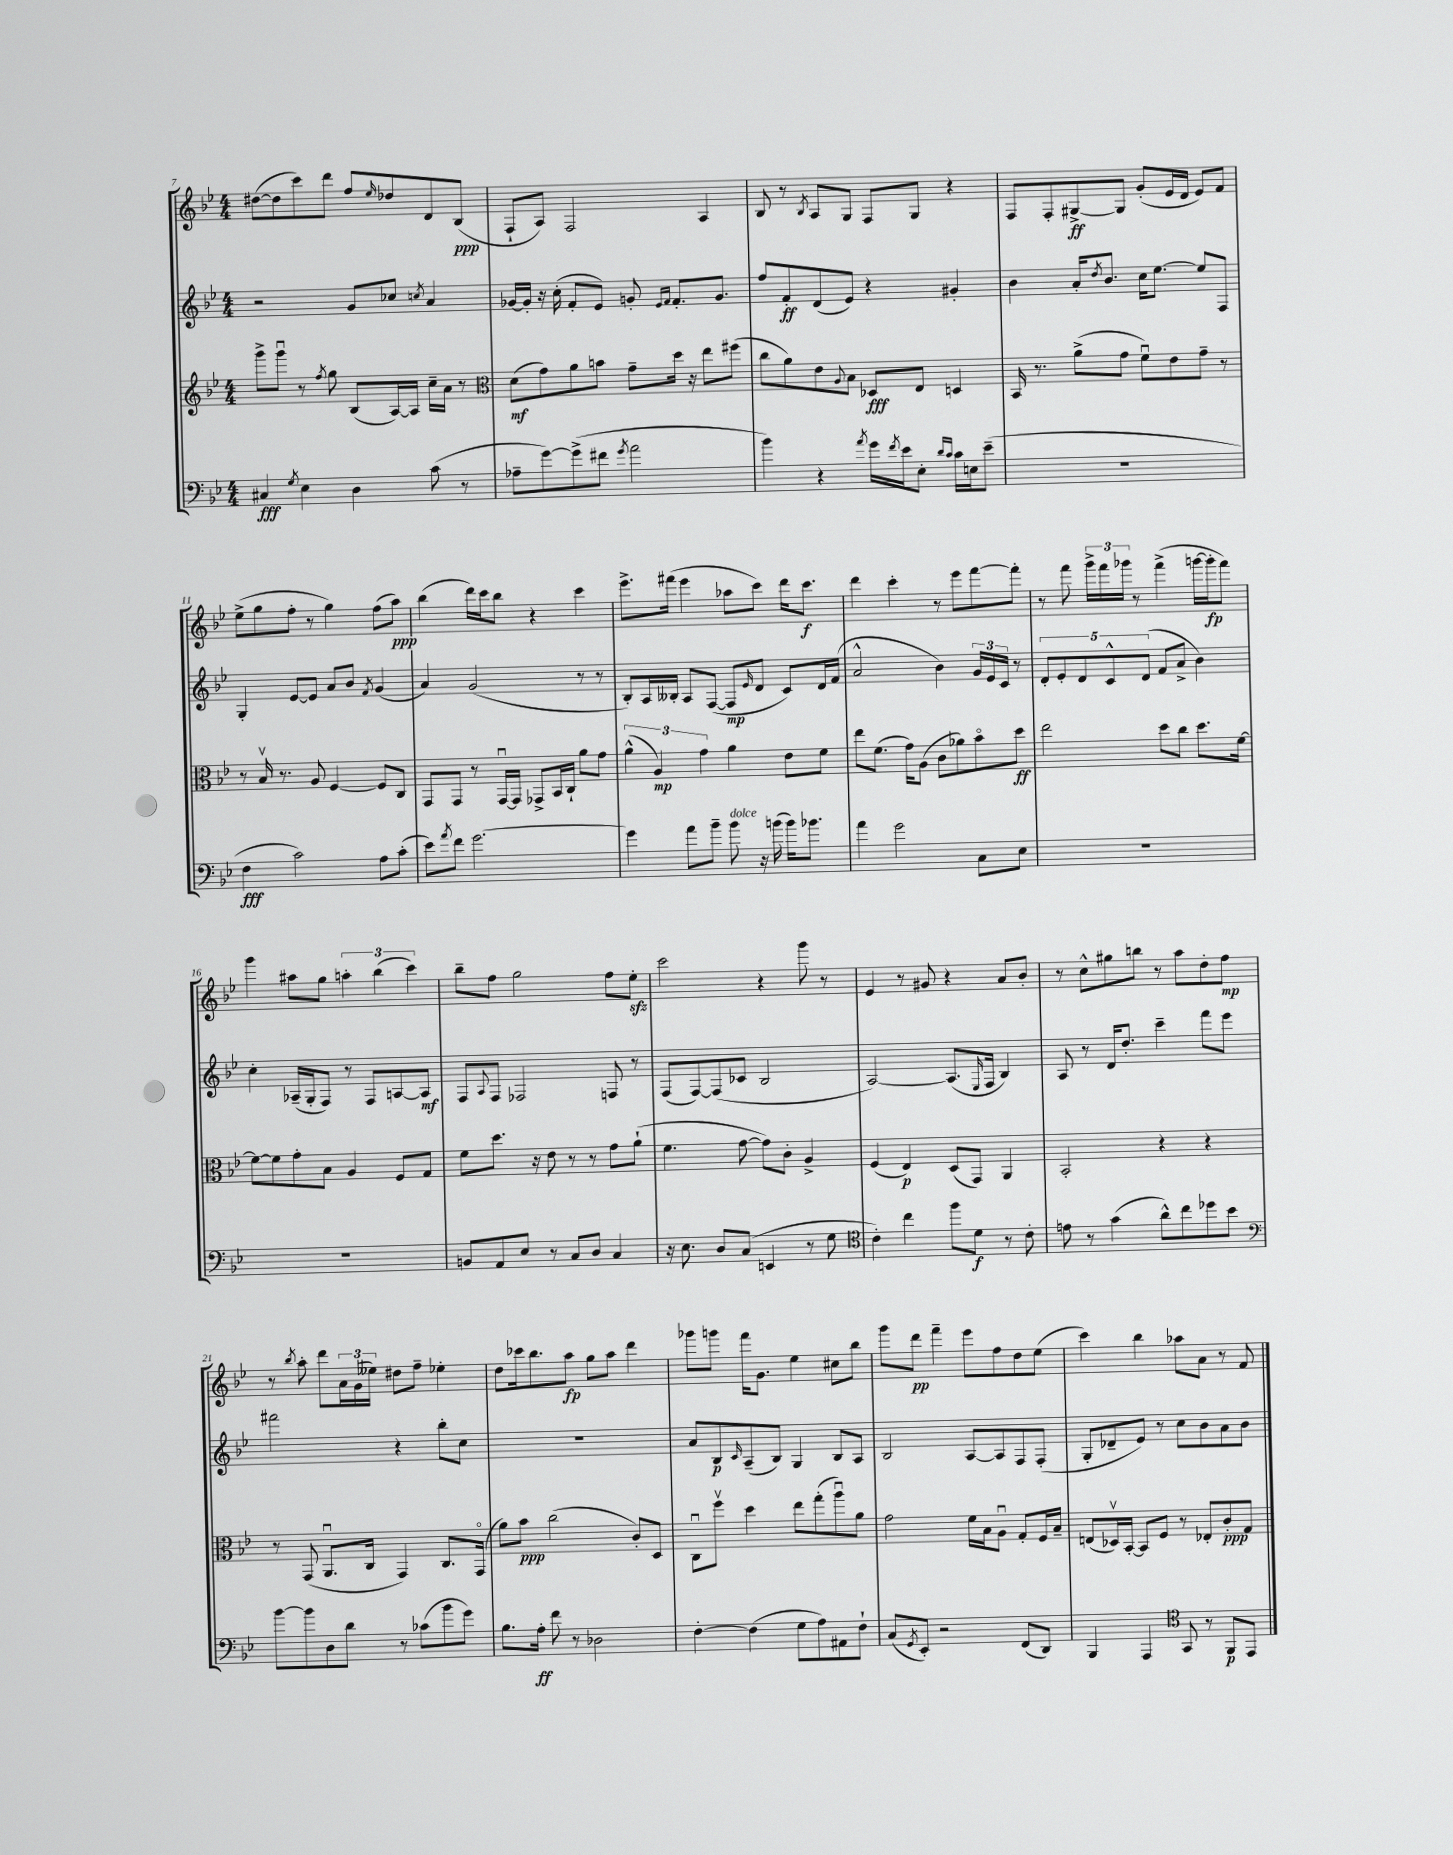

**kern	**dynam	**kern	**dynam	**kern	**dynam	**kern	**dynam
*part4	*part4	*part3	*part3	*part2	*part2	*part1	*part1
*staff4	*staff4	*staff3	*staff3	*staff2	*staff2	*staff1	*staff1
*clefF4	*	*clefG2	*	*clefG2	*	*clefG2	*
*k[b-e-]	*	*k[b-e-]	*	*k[b-e-]	*	*k[b-e-]	*
*M4/4	*	*M4/4	*	*M4/4	*	*M4/4	*
=7	=7	=7	=7	=7	=7	=7	=7
4C#X/	fff	8ggg^\L	.	2r	.	([8dd#X\L	.
.	.	8gggu\J	.	.	.	8dd#\]	.
8qG/	.	.	.	.	.	.	.
4E-\	.	8r	.	.	.	8ccc\)	.
.	.	8qff/	.	.	.	.	.
.	.	8gg\	.	.	.	8ddd\J	.
4D\	.	(8B-/L	.	8g/L	.	8ff/L	.
.	.	.	.	.	.	16qqee-/	.
.	.	[16A/L)	.	8cc-X/J	.	8dd-X/	.
.	.	16A/JJ]	.	.	.	.	.
.	.	.	.	8qccn/	.	.	.
(8c\	.	16cc~\LL	.	4a/	.	8d/	.
.	.	16a\JJ	.	.	.	.	.
8r	.	8r	.	.	.	(8B-/J	ppp
=8	=8	=8	=8	=8	=8	=8	=8
*	*	*clefC3	*	*	*	*	*
8A-X~\L	.	(8d\L	mf	[16g-X/LL	.	8F`/L	.
.	.	.	.	16g-'/JJ]	.	.	.
[8g\)	.	8g\)	.	16r	.	8A/J)	.
.	.	.	.	(16cc'\	.	.	.
(8g^\]	.	8a\	.	8f'/L	.	2F/	.
8f#X\J	.	8bn\J	.	8e-/J)	.	.	.
8qg/	.	.	.	.	.	.	.
2a\	.	8g~\L	.	8gn'/	.	.	.
.	.	.	.	16qqe-/LL	.	.	.
.	.	.	.	16qqf/JJ	.	.	.
.	.	16dd\Jk	.	8.f'/L	.	.	.
.	.	16r	.	.	.	.	.
.	.	8ee-\L	.	.	.	4A/	.
.	.	.	.	8.g/J	.	.	.
.	.	(8ff#X\J	.	.	.	.	.
=9	=9	=9	=9	=9	=9	=9	=9
4b-\)	.	8cc\L	.	8ff/L	.	8B-/	.
.	.	8a\)	.	8f'/	ff	8r	.
.	.	.	.	.	.	8qB-/	.
4r	.	8e-\	.	(8d/	.	8A/L	.
.	.	8qqA/	.	.	.	.	.
.	.	8B-\J	.	8e-/J)	.	8G/J	.
8qa/	.	.	.	.	.	.	.
16g\LL	.	8D-X/L	fff	4r	.	8F/L	.
8qf/	.	.	.	.	.	.	.
16e-\J	.	.	.	.	.	.	.
8E-'\J	.	8E-/J	.	.	.	8G/J	.
16qqd/LL	.	.	.	.	.	.	.
16qqc/JJ	.	.	.	.	.	.	.
16c\LL	.	4Dn/	.	4g#X'/	.	4r	.
16En\J	.	.	.	.	.	.	.
(8e-~\J	.	.	.	.	.	.	.
=10	=10	=10	=10	=10	=10	=10	=10
1r	.	16BB-/	.	4b-\	.	8F/L	.
.	.	8.r	.	.	.	.	.
.	.	.	.	.	.	8F'/	.
.	.	(8a^\L	.	16a'/KL	.	[8G#X^/	ff
.	.	.	.	8qdd/	.	.	.
.	.	.	.	8.b-/J	.	.	.
.	.	8g\J	.	.	.	8G#/J]	.
.	.	8fu\L)	.	16cc\KL	.	(8g'/L	.
.	.	.	.	[8.ee-\J	.	.	.
.	.	8e-\	.	.	.	16e-/L	.
.	.	.	.	.	.	16d/JJ	.
.	.	8g~\J	.	8ee-/L]	.	8e-/L)	.
.	.	8r	.	8F/J	.	8f/J	.
!!LO:LB:g=z
=11	=11	=11	=11	=11	=11	=11	=11
4F\	fff	8r	.	4G'/	.	(8ee-^\L	.
.	.	16B-v/	.	.	.	8gg\	.
.	.	8.r	.	.	.	.	.
2c\)	.	.	.	[8e-/L	.	8ff'\J	.
.	.	8A/	.	8e-/J]	.	8r	.
.	.	[4F/	.	8a/L	.	4gg\)	.
.	.	.	.	8b-/J	.	.	.
.	.	.	.	8qf/	.	.	.
8A\L	.	8F/L]	.	(4g/	.	(8ff\L	.
(8c'\J	.	8C/J	.	.	.	8aa\J)	ppp
=12	=12	=12	=12	=12	=12	=12	=12
8e-\L)	.	8GG/L	.	4a/)	.	(4bb-\	.
8qa/	.	.	.	.	.	.	.
8f\J	.	8GG/J	.	.	.	.	.
[2.g\	.	8r	.	(2g/	.	16ddd\LL)	.
.	.	.	.	.	.	16ccc\J	.
.	.	[16GGu/LL	.	.	.	8bb-\J	.
.	.	16GG/JJ]	.	.	.	.	.
.	.	8GG-X^/L	.	.	.	4r	.
.	.	16BB-/L	.	.	.	.	.
.	.	16C`/JJ	.	.	.	.	.
.	.	8a\L	.	8r	.	4ccc\	.
.	.	8g\J	.	8r	.	.	.
=13	=13	=13	=13	=13	=13	=13	=13
4g\]	.	(6a^^\	.	8B-'/L)	.	8.eee-^\L	.
.	.	.	.	16A/L	.	.	.
.	.	6A/)	mp	.	.	.	.
.	.	.	.	16B--X'/JJ	.	(16fff#X\Jk	.
8a\L	.	.	.	8A/L	.	4eee-\	.
.	.	6g\	.	.	.	.	.
8b-~\J	.	.	.	([8F/J	.	.	.
!LO:TX:a:i:t=dolce	!	!	!	!	!	!	!
8b-\	.	4a\	.	8F/L]	mp	8aa-X\L	.
.	.	.	.	16qqe-/	.	.	.
16r	.	.	.	8d/J	.	8ccc\J)	.
(16bn\	.	.	.	.	.	.	.
16b\KL)	.	8e-\L	.	8c/L)	.	16ddd\KL	.
8.b-X\J	.	.	.	.	.	8.ccc\J	f
.	.	8f\J	.	16d/L	.	.	.
.	.	.	.	(16f/JJ	.	.	.
=14	=14	=14	=14	=14	=14	=14	=14
4a\	.	8ee-\L	.	2a^^/	.	4ddd\	.
.	.	(8.f\J	.	.	.	.	.
2g\	.	.	.	.	.	4ccc'\	.
.	.	16g\KL)	.	.	.	.	.
.	.	(8A\J	.	.	.	.	.
.	.	8c\L	.	4b-\)	.	8r	.
.	.	8a-X\)	.	.	.	8eee-\L	.
8C\L	.	8b-\	.	24g/LL	.	[8fff\	.
.	.	.	.	24e-/	.	.	.
.	.	.	.	24c/JJ	.	.	.
8E-\J	.	8dd\J	ff	8r	.	8fff'\J]	.
=15	=15	=15	=15	=15	=15	=15	=15
1r	.	2ee-\	.	10d'/L	.	8r	.
.	.	.	.	10e-'/	.	.	.
.	.	.	.	.	.	8fff\	.
.	.	.	.	10d/	.	.	.
.	.	.	.	.	.	24ggg^\LL	.
.	.	.	.	.	.	24fff\	.
.	.	.	.	10c^^/	.	.	.
.	.	.	.	.	.	24ggg-X\JJ	.
.	.	.	.	.	.	8r	.
.	.	.	.	(10d/J	.	.	.
.	.	8dd\L	.	8f/L	.	(4fff^\	.
.	.	8cc\J	.	8a^/J	.	.	.
.	.	8.dd\L	.	4b-\)	.	[16gggn\LL	.
.	.	.	.	.	.	16ggg'\J]	fp
.	.	.	.	.	.	8fff\J)	.
.	.	[16f\Jk	.	.	.	.	.
!!LO:LB:g=z
=16	=16	=16	=16	=16	=16	=16	=16
1r	.	8f\L_	.	4cc'\	.	4ggg\	.
.	.	8f\]	.	.	.	.	.
.	.	8g'\	.	(16A-X~/LL	.	8aa#X\L	.
.	.	.	.	16G'/J	.	.	.
.	.	8B-\J	.	8F/J)	.	8gg\J	.
.	.	4A/	.	8r	.	6aan'\	.
.	.	.	.	8F/L	.	.	.
.	.	.	.	.	.	(6bb-\	.
.	.	8F/L	.	[8An/	.	.	.
.	.	.	.	.	.	6ccc\)	.
.	.	8G/J	.	8A/J]	mf	.	.
=17	=17	=17	=17	=17	=17	=17	=17
8BBn/L	.	8f\L	.	8F/L	.	8bb-~\L	.
.	.	.	.	8qqA/	.	.	.
8AA/	.	8.dd\J	.	8F/J	.	8ff\J	.
8E-/J	.	.	.	2F-X/	.	2gg\	.
.	.	16r	.	.	.	.	.
8r	.	8e-\	.	.	.	.	.
8C/L	.	8r	.	.	.	.	.
8D/J	.	8r	.	.	.	.	.
4C/	.	8g\L	.	8Fn/	.	8ff\L	.
.	.	(8a`\J	.	8r	.	8ee-zz'\J	.
=18	=18	=18	=18	=18	=18	=18	=18
16r	.	4.f\	.	(8F/L	.	2ccc\	.
8.E-\	.	.	.	.	.	.	.
.	.	.	.	[8F/)	.	.	.
8D/L	.	.	.	(8F/]	.	.	.
(8C/J	.	[8g\	.	8c-X/J	.	.	.
4EEn/	.	8g\L])	.	2B-/	.	4r	.
.	.	8c'\J	.	.	.	.	.
8r	.	4A^/	.	.	.	8ggg\	.
8G\	.	.	.	.	.	8r	.
=19	=19	=19	=19	=19	=19	=19	=19
*clefC4	*	*	*	*	*	*	*
4c'\)	.	(4F/	.	[2A/)	.	4e-/	.
4cc\	.	4E-/)	p	.	.	8r	.
.	.	.	.	.	.	8g#X/	.
8ff\L	.	(8D/L	.	(8.A/L]	.	4r	.
8d\J	f	8GG/J)	.	.	.	.	.
.	.	.	.	16qqE-/	.	.	.
.	.	.	.	16F/Jk	.	.	.
8r	.	4AA/	.	4B-/)	.	8a/L	.
8c'\	.	.	.	.	.	8b-'/J	.
=20	=20	=20	=20	=20	=20	=20	=20
8en\	.	2BB-'/	.	8A/	.	8r	.
8r	.	.	.	8r	.	8cc^^\L	.
(4g\	.	.	.	16d/KL	.	8gg#X\	.
.	.	.	.	8.dd'/J	.	.	.
.	.	.	.	.	.	8bbn\J	.
8a^^\L)	.	4r	.	4ccc~\	.	8r	.
8cc\	.	.	.	.	.	8aa\L	.
8dd-X\	.	4r	.	8fff\L	.	8dd'\	.
8b-\J	.	.	.	8eee-\J	.	8ff\J	mp
!!LO:LB:g=z
=21	=21	=21	=21	=21	=21	=21	=21
*clefF4	*	*	*	*	*	*	*
[8b-\L	.	8r	.	2fff#X\	.	8r	.
.	.	.	.	.	.	8qbb-/	.
8b-\]	.	(8GG/	.	.	.	8aa'\	.
8D\	.	8.AAu/L	.	.	.	8ddd\L	.
8d\J	.	.	.	.	.	24a\L	.
.	.	.	.	.	.	(24g\	.
.	.	16C/Jk	.	.	.	.	.
.	.	.	.	.	.	24ee--X\JJ)	.
8r	.	4GG/)	.	4r	.	8dd#X\L	.
(8c-X\L	.	.	.	.	.	8ff~\J	.
8b-\	.	8.C/L	.	8bb-'\L	.	4ee-X'\	.
8g\J)	.	.	.	8cc\J	.	.	.
.	.	(16GG/Jk	.	.	.	.	.
=22	=22	=22	=22	=22	=22	=22	=22
8.B-\L	.	8a\L)	.	1r	.	8dd\L	.
.	.	8b-\J	ppp	.	.	16ccc-X\k	.
16A'\Jk	ff	.	.	.	.	8.bb-\	.
8f\	.	(2cc\	.	.	.	.	.
8r	.	.	.	.	.	8aa\J	fp
2D-X\	.	.	.	.	.	8gg\L	.
.	.	.	.	.	.	8aa\J	.
.	.	8c'/L)	.	.	.	4ddd\	.
.	.	8D/J	.	.	.	.	.
=23	=23	=23	=23	=23	=23	=23	=23
[4F'\	.	8Cu\L	.	8a/L	.	8ggg-X\L	.
.	.	8ffv\J	.	8B-/	p	8gggn\J	.
.	.	.	.	16qqc/	.	.	.
(4F\]	.	4dd\	.	(8A~/	.	16fff\KL	.
.	.	.	.	.	.	8.g\J	.
.	.	.	.	8B-/J)	.	.	.
8G\L	.	8ee-\L	.	4G/	.	4ee-\	.
8A\)	.	(8gg'\	.	.	.	.	.
8AA#X\	.	8aau\)	.	8B-/L	.	8cc#X\L	.
8F`\J	.	8a\J	.	8A/J	.	8bb-\J	.
=24	=24	=24	=24	=24	=24	=24	=24
(8C/L	.	2g\	.	2B-/	.	8ggg\L	.
8qGG/	.	.	.	.	.	.	.
8EE-'/J)	.	.	.	.	.	8ddd\J	pp
2r	.	.	.	.	.	4fff~\	.
.	.	16f\LL	.	[8A/L	.	8eee-\L	.
.	.	16B-\J	.	.	.	.	.
.	.	8Au\J	.	8A/]	.	8ff\	.
(8FF/L	.	8G'/L	.	8F/	.	8dd\	.
8DD/J)	.	16F/L	.	(8F'/J	.	(8ee-\J	.
.	.	16B-~/JJ	.	.	.	.	.
=25	=25	=25	=25	=25	=25	=25	=25
4BBB-/	.	(8En/L	.	8G'/L	.	4ccc\)	.
.	.	16D-Xv/L)	.	8d-X~/	.	.	.
.	.	[16BB-'/JJ	.	.	.	.	.
4AAA/	.	8BB-/L]	.	8e-/J)	.	4bb-\	.
.	.	8F/J	.	8r	.	.	.
*clefC4	*	*	*	*	*	*	*
8GG/	.	8r	.	8cc\L	.	8aa-X\L	.
8r	.	8E-X'/L	.	8b-\	.	8a\J	.
8FF/L	p	8c'/	ppp	8a\	.	8r	.
8EE-/J	.	8G/J	.	8b-\J	.	8f/	.
==	==	==	==	==	==	==	==
*-	*-	*-	*-	*-	*-	*-	*-
